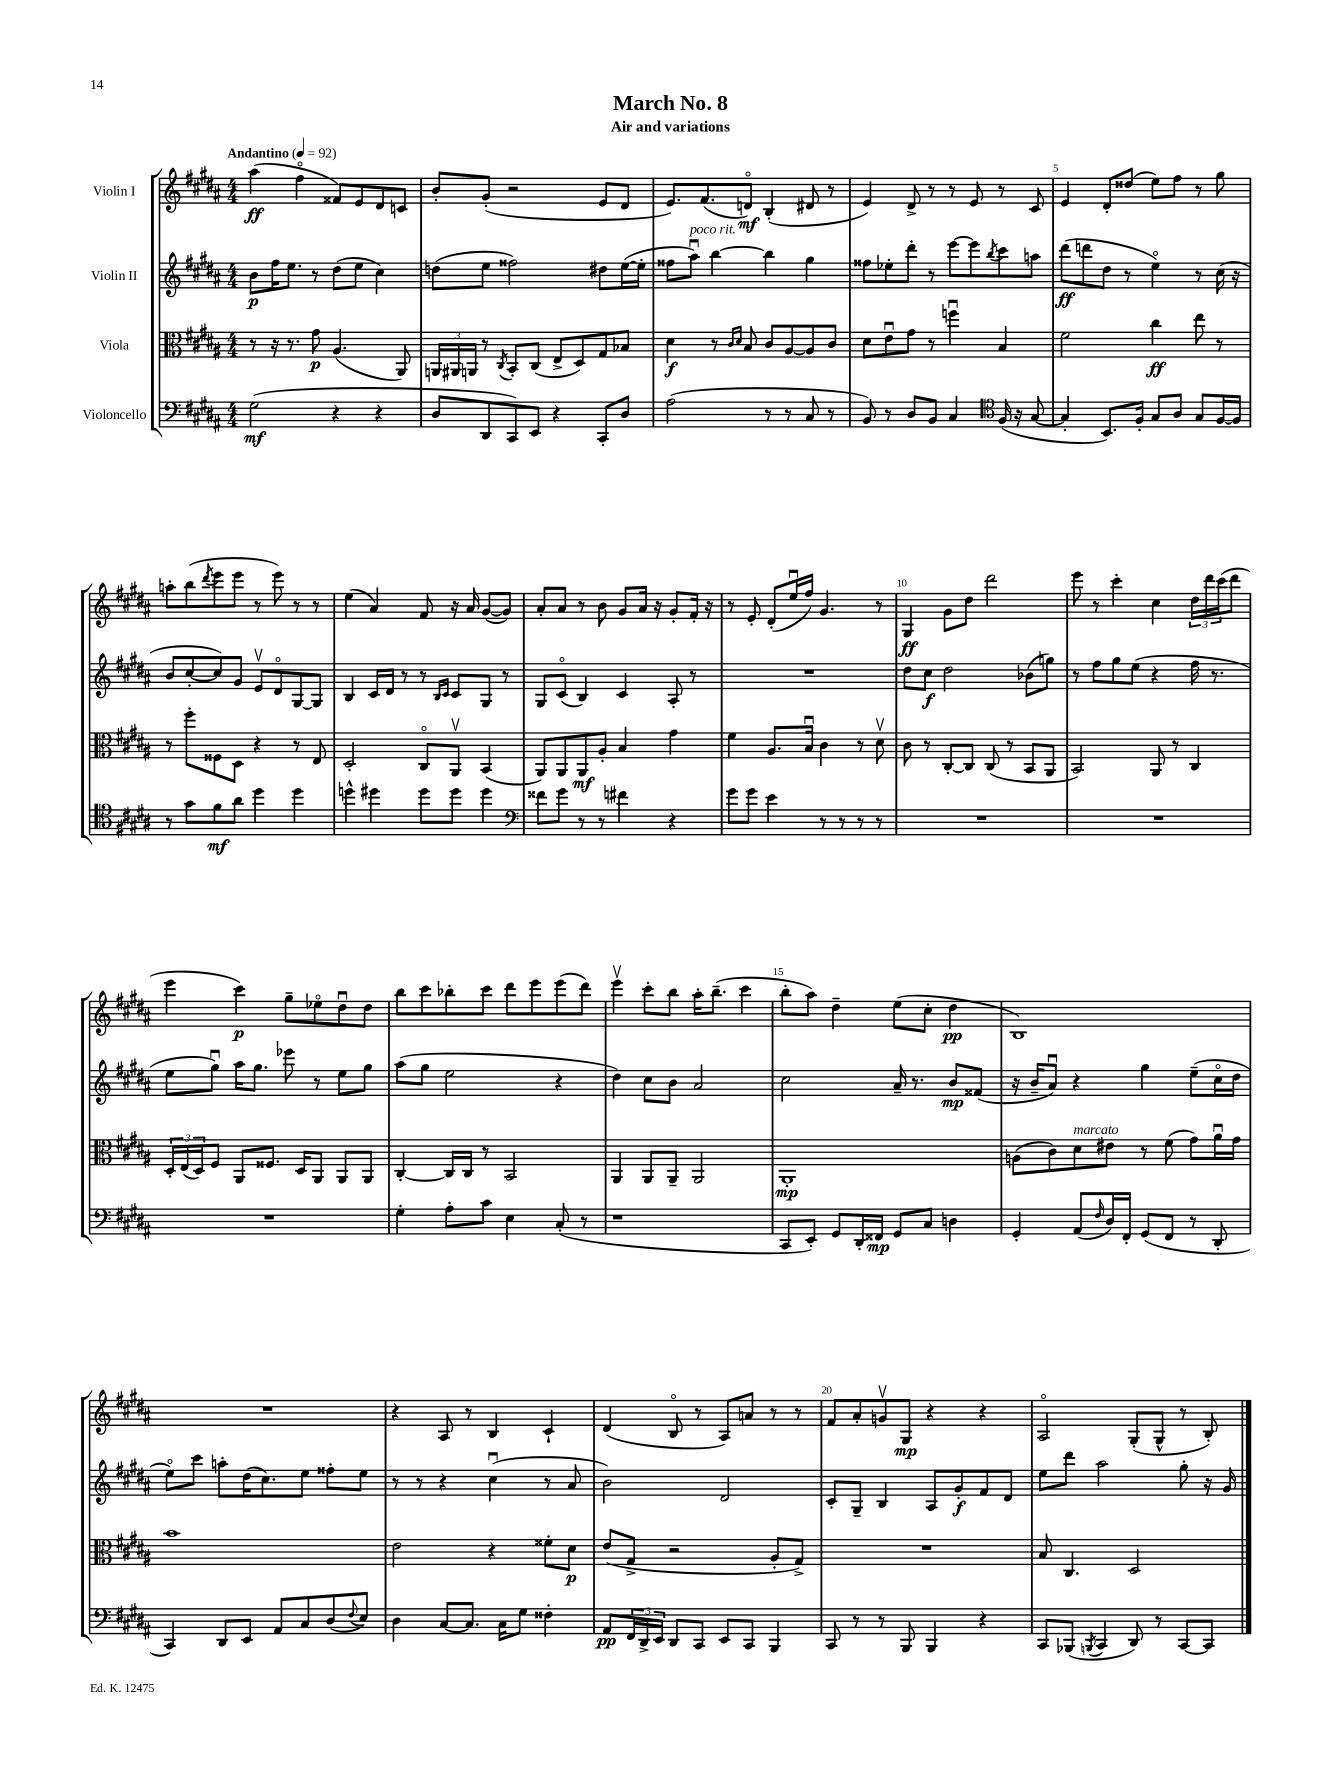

**kern	**kern	**kern	**kern
*staff4	*staff3	*staff2	*staff1
*clefF4	*clefC3	*clefG2	*clefG2
*k[f#c#g#d#a#]	*k[f#c#g#d#a#]	*k[f#c#g#d#a#]	*k[f#c#g#d#a#]
*M4/4	*M4/4	*M4/4	*M4/4
*MM92	*MM92	*MM92	*MM92
(2G#\	8r	8b\L	(4aa#\
.	16r	16ff#\K	.
.	8.r	8.ee\J	.
.	.	.	4ff#o\
.	8g#\	8r	.
4r	(4.A#/	(8dd#\L	8f##/L)
.	.	8ee\J	8e/
4r	.	4cc#\)	8d#/
.	8AA#/)	.	8c/J
=	=	=	=
8D#/L	24AA/LL	(8dd\L	8b'/L
.	24AA#/	.	.
.	24AA/JJ	.	.
8DD#/	8r	8ee\J	(8g#'/J
.	8qC#/	.	.
8CC#/)	8BB'/L	2ff##\)	2r
8EE/J	(8C#/J	.	.
4r	8E^/L	.	.
.	8D#/)	.	.
8CC#'/L	8G#/	8dd#\L	8e/L
8D#/J	8B-/J	([16ee\L	8d#/J
.	.	16ee'\]JJ	.
=	=	=	=
(2A#\	4d#\	8ff##\L	8.e/L)
.	.	8aa#u\J)	.
.	.	.	(8.f#/
.	8r	[4bb\	.
.	16qqc#/LL	.	.
.	16qqd#/JJ	.	.
.	8B/	.	8do/J)
8r	8c#/L	4bb\]	(4B'/
8r	[8A#/	.	.
8C#/	8A#/]	4gg#\	8d#/
8r	8c#/J	.	8r
=	=	=	=
8BB/)	8d#\L	8ff##\L	4e/)
8r	8eu\	8ee-'\	.
8D#/L	8g#\J	8ddd#'\J	8d#^/
8BB/J	8r	8r	8r
4C#/	4ffu\	[8eee\L	8r
.	.	8eee\]	8e/
*clefC4	*	*	*
.	.	8qbb/	.
(16F#/	4B/	8ccc#\	8r
16r	.	.	.
[8G#/	.	8aa\J	8c#/
=	=	=	=
4G#'/]	2f#\	(8ddd#\L	4e/
.	.	8ddd\	.
8.BB/L)	.	8dd#\J	8d#'/L
.	.	8r	(8dd##/J
16F#'/Jk	.	.	.
8G#/L	4cc#\	4eeo\)	8ee\L)
8A#/J	.	.	8ff#\J
8G#/L	8ee\	8r	8r
[16F#/L	8r	(16cc#\	8gg#\
16F#/]JJ	.	16r	.
=	=	=	=
8r	8r	8b/L	8aa'\L
8g#\L	8ff#'\L	[8cc#'/	(8bb\
.	.	.	8qddd#/
8f#\	8F##\	8cc#/])	8eee\
8a#\J	8D#\J	8g#/J	8eee\J
4dd#\	4r	8ev/L	8r
.	.	8d#o/	8eee\)
4dd#\	8r	[8G#/	8r
.	8E/	8G#/]J	8r
=	=	=	=
4dd^^\	2D#'/	4B/	(4ee\
4dd#\	.	16c#/LL	4a#/)
.	.	16d#/JJ	.
.	.	8r	.
8dd#\L	8C#o/L	8r	8f#/
.	.	16qqB/LL	.
.	.	16qqc#/JJ	.
8dd#\J	8AA#v/J	8c#/L	16r
.	.	.	16a#/
4dd#\	(4BB/	8G#/J	([8g#/L
.	.	8r	8g#/]J)
=	=	=	=
*clefF4	*	*	*
8f##\L	8AA#/L)	8G#/L	8a#'/L
8g#\J	8AA#/	(8c#o/J	8a#/J
8r	8AA#/	4B/)	8r
8r	8A#'/J	.	8b\
4f#\	4B/	4c#/	8g#/L
.	.	.	16a#/Jk
.	.	.	16r
4r	4g#\	8A#'/	8g#'/L
.	.	8r	16f#'/Jk
.	.	.	16r
=	=	=	=
8g#\L	4f#\	1r	8r
8g#\J	.	.	8e'/
4e\	8.A#/L	.	(8d#'/L
.	.	.	16eeu/L
.	16Bu/Jk	.	16ff#/JJ)
8r	4c#\	.	4.g#/
8r	.	.	.
8r	8r	.	.
8r	8d#v\	.	8r
=	=	=	=
1r	8c#\	8dd#\L	4G#/
.	8r	8cc#\J	.
.	[8C#'/L	2dd#\	8g#\L
.	8C#/]J	.	8dd#\J
.	(8C#/	.	2ddd#\
.	8r	.	.
.	8BB/L	(8b-\L	.
.	8AA#/J	8gg\J)	.
=	=	=	=
1r	2BB/)	8r	8eee\
.	.	8ff#\L	8r
.	.	8gg#\	4ccc#'\
.	.	(8ee\J	.
.	8AA#/	4r	4cc#\
.	8r	.	.
.	4C#/	16ff#\	24dd#\LL
.	.	.	24ddd#\
.	.	8.r	.
.	.	.	(24ccc#\J
.	.	.	8ddd#\J
=	=	=	=
1r	24D#'/LL	8ee\L	4eee\
.	(24E/	.	.
.	24D#/J)	.	.
.	8F#/J	8gg#u\J)	.
.	8AA#/L	16aa#\LK	4ccc#\)
.	.	8.gg#\J	.
.	8.F##/J	.	.
.	.	8eee-\	8gg#~\L
.	16D#/LK	.	.
.	8AA#/J	8r	8ee-o\
.	8AA#/L	8ee\L	8dd#u\
.	8AA#/J	8gg#\J	8dd#\J
=	=	=	=
4G#'\	[4C#'/	(8aa#\L	8bb\L
.	.	8gg#\J	8ccc#\
8A#'\L	16C#/]LL	2ee\	8bb-'\
.	16C#/JJ	.	.
8c#\J	8r	.	8ccc#\J
4E\	2BB/	.	8ddd#\L
.	.	.	8eee\
(8C#'/	.	4r	(8eee\
8r	.	.	8ddd#\J)
=	=	=	=
1r	4AA#/	4dd#\)	4eeev\
.	8AA#/L	8cc#\L	8ccc#'\L
.	8AA#~/J	8b\J	8bb\J
.	2AA#/	2a#/	16aa#'\LK
.	.	.	(8.bb~\J
.	.	.	4ccc#\
=	=	=	=
8CC#/L	1AA#'	2cc#\	8bb'\L
8EE'/J)	.	.	8aa#\J)
8GG#/L	.	.	4dd#~\
16DD#'/L	.	.	.
16FF##/JJ	.	.	.
8GG#/L	.	16a#~/	(8ee\L
.	.	8.r	.
8C#/J	.	.	8cc#'\J
4D\	.	8b/L	4dd#\
.	.	(8f##/J	.
=	=	=	=
4GG#'/	(8A\L	16r	1B)
.	.	16b~/LK	.
.	8c#\)	8a#u/J)	.
(8AA#/L	8d#\	4r	.
16qqF#/	.	.	.
16D#/L)	8e#\J	.	.
16FF#'/JJ	.	.	.
(8GG#/L	8r	4gg#\	.
8FF#/J	(8f#\	.	.
8r	8g#\L)	(8ee~\L	.
8DD#'/	16a#u\L	16cc#o\L	.
.	16g#\JJ	16dd#\JJ	.
=	=	=	=
4CC#/)	1b	8eeo\L)	1r
.	.	8ccc#\J	.
8DD#/L	.	8aa'\L	.
8EE/J	.	(16dd#\K	.
.	.	8.cc#\)	.
8AA#/L	.	.	.
8C#/	.	8ee\J	.
(8D#/	.	8ff##'\L	.
8qqF#/	.	.	.
8E/J)	.	8ee\J	.
=	=	=	=
4D#\	2e\	8r	4r
.	.	8r	.
[8C#/L	.	4r	8A#/
8.C#/]J	.	.	8r
.	4r	(4cc#u\	4B/
16C#\LK	.	.	.
8G#\J	.	.	.
4F##'\	8f##'\L	8r	4c#`/
.	8d#\J	8a#/	.
=	=	=	=
8AA#/L	(8e/L	2b\)	(4d#/
24FF#/L	8G#^/J	.	.
24DD#^/	.	.	.
24EE/JJ	.	.	.
8DD#/L	2r	.	8Bo/
8CC#/J	.	.	8r
8EE/L	.	2d#/	8A#/L)
8CC#/J	.	.	8a/J
4BBB/	8A#'/L	.	8r
.	8G#^/J)	.	8r
=	=	=	=
8CC#/	1r	8c#'/L	8f#/L
8r	.	8G#~/J	8a#'/
8r	.	4B/	8gv/
8BBB/	.	.	8G#/J
4BBB/	.	8A#/L	4r
.	.	8g#'/	.
4r	.	8f#/	4r
.	.	8d#/J	.
=	=	=	=
8CC#/L	8B/	8ee\L	2A#o/
(8BBB-/J	4.C#/	8ddd#\J	.
8qBBB/	.	.	.
4CC#/	.	2aa#\	.
8DD#/)	2D#/	.	(8G#'/L
8r	.	.	8G#^^/J
[8CC#/L	.	8gg#'\	8r
8CC#/]J	.	16r	8B'/)
.	.	16g#/	.
==	==	==	==
*-	*-	*-	*-
